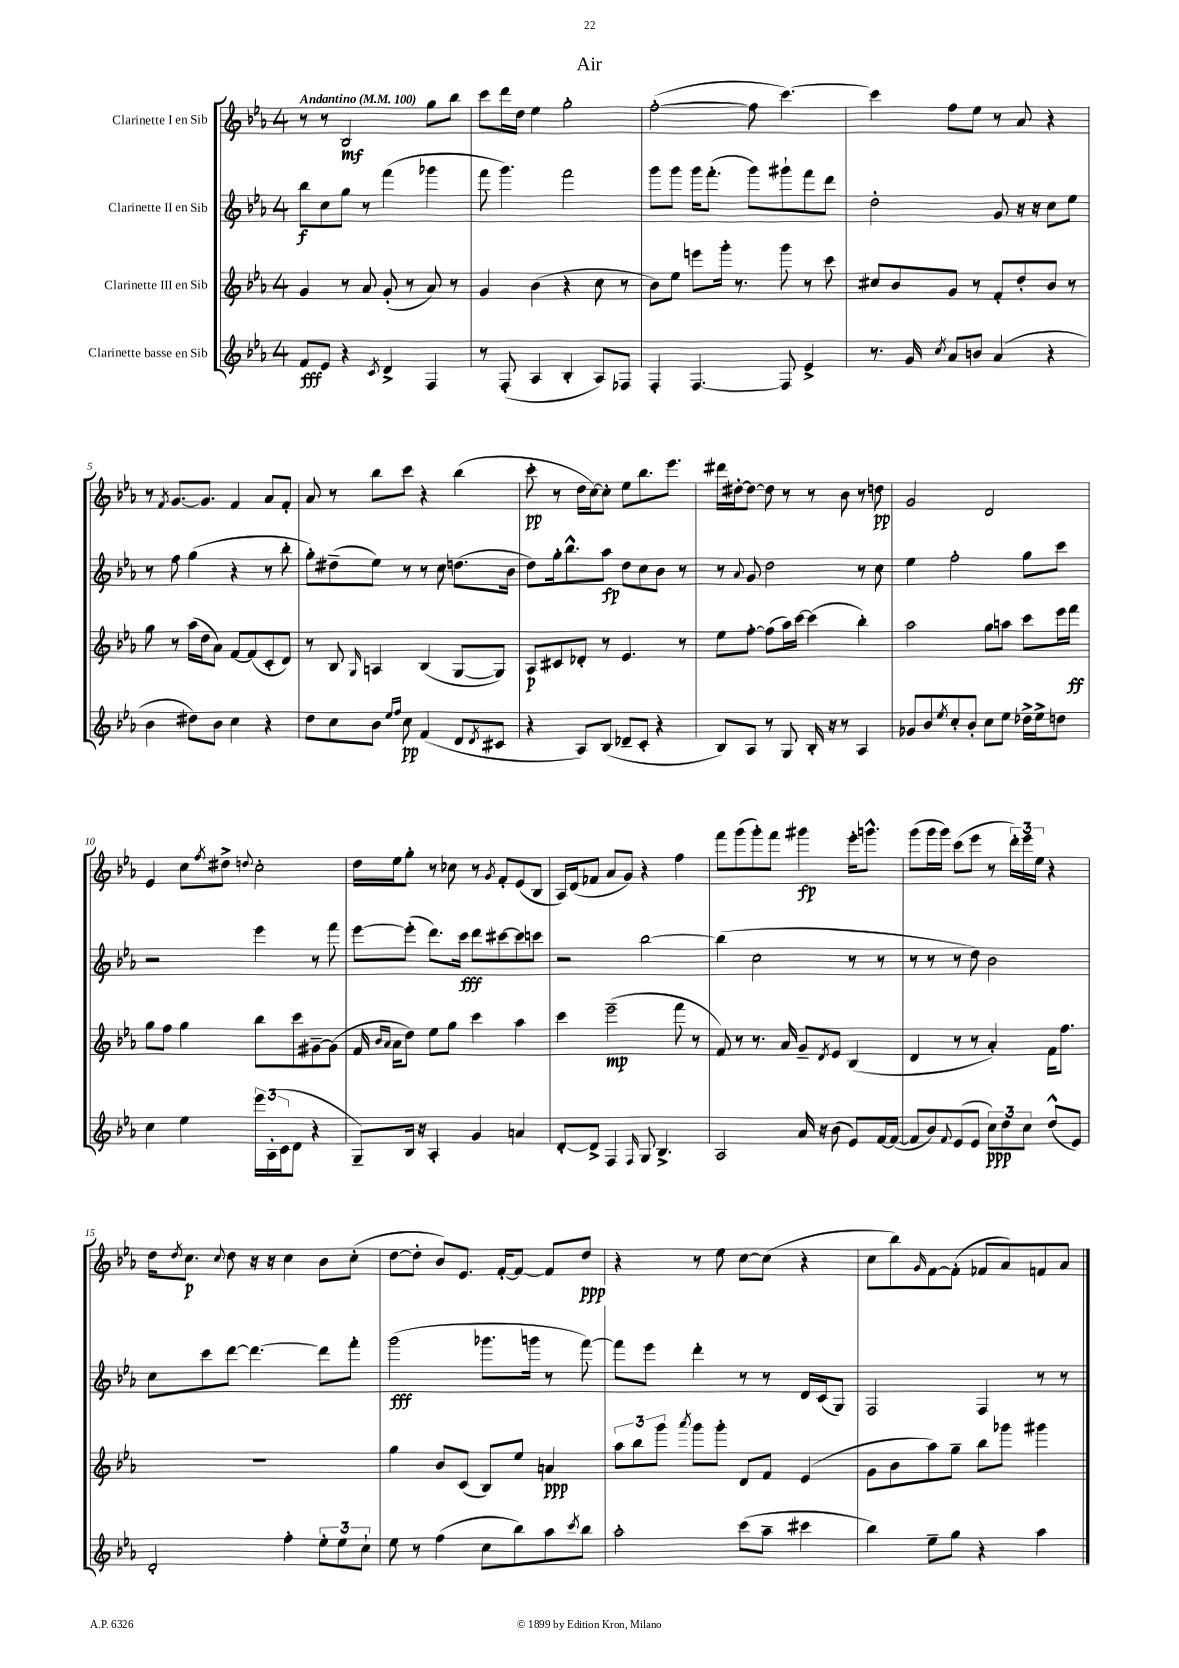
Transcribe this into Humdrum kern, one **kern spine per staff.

**kern	**dynam	**kern	**dynam	**kern	**dynam	**kern	**dynam
*part4	*part4	*part3	*part3	*part2	*part2	*part1	*part1
*staff4	*staff4	*staff3	*staff3	*staff2	*staff2	*staff1	*staff1
*I"Clarinette basse en Sib	*	*I"Clarinette III en Sib	*	*I"Clarinette II en Sib	*	*I"Clarinette I en Sib	*
*clefG2	*	*clefG2	*	*clefG2	*	*clefG2	*
*k[b-e-a-]	*	*k[b-e-a-]	*	*k[b-e-a-]	*	*k[b-e-a-]	*
*M4/4	*	*M4/4	*	*M4/4	*	*M4/4	*
*MM100	*	*MM100	*	*MM100	*	*MM100	*
=1	=1	=1	=1	=1	=1	=1	=1
!	!	!	!	!	!	!LO:TX:a:B:t=Andantino	!
8f/L	fff	4g/	.	8bb-\L	f	8r	.
8e-/J	.	.	.	8cc\	.	8r	.
4r	.	8r	.	8gg\J	.	2B-/	mf
.	.	8a-/	.	8r	.	.	.
8qc/	.	.	.	.	.	.	.
4d^/	.	(8g'/	.	(4fff\	.	.	.
.	.	8r	.	.	.	.	.
4F/	.	8a-/)	.	4ggg-X\	.	8gg\L	.
.	.	8r	.	.	.	8bb-\J	.
=2	=2	=2	=2	=2	=2	=2	=2
8r	.	4g/	.	8fff\	.	8ccc\L	.
(8F'/	.	.	.	4.ggg\)	.	16ddd\L	.
.	.	.	.	.	.	16dd\JJ	.
4A-/	.	(4b-\	.	.	.	4ee-\	.
4B-'/	.	4r	.	2fff\	.	2gg'\	.
8A-/L)	.	8cc\	.	.	.	.	.
8F-X/J	.	8r	.	.	.	.	.
=3	=3	=3	=3	=3	=3	=3	=3
4F'/	.	8b-\L)	.	8ggg\L	.	([2ff'\	.
.	.	8ee-\J	.	8ggg\J	.	.	.
[4.F/	.	8eeen\L	.	16ggg\KL	.	.	.
.	.	.	.	(8.fff'\J	.	.	.
.	.	16ggg'\Jk	.	.	.	.	.
.	.	8.r	.	.	.	.	.
.	.	.	.	8ggg\L)	.	8ff\]	.
8F/]	.	8ggg\	.	8ggg#X`\	.	[4.ccc\)	.
4e-^/	.	8r	.	8fff\	.	.	.
.	.	8ccc\	.	8ddd\J	.	.	.
=4	=4	=4	=4	=4	=4	=4	=4
8.r	.	8cc#X/L	.	2dd'\	.	4ccc\]	.
.	.	8b-/	.	.	.	.	.
16g/	.	.	.	.	.	.	.
8qcc/	.	.	.	.	.	.	.
8a-/L	.	8g/J	.	.	.	8ff\L	.
8bn/J	.	8r	.	.	.	8ee-\J	.
(4a-/	.	8f'/L	.	8g/	.	8r	.
.	.	8dd'/	.	16r	.	8a-/	.
.	.	.	.	16r	.	.	.
4r	.	8b-/J	.	8cc\L	.	4r	.
.	.	8r	.	8ee-\J	.	.	.
!!LO:LB:g=z
=5	=5	=5	=5	=5	=5	=5	=5
4b-\	.	8gg\	.	8r	.	8r	.
.	.	.	.	.	.	8qf/	.
.	.	8r	.	8ff\	.	[8.g/L	.
8dd#X\L)	.	(16aa-\LL	.	(4gg\	.	.	.
.	.	16dd\J	.	.	.	8.g/J]	.
8b-\J	.	8a-\J)	.	.	.	.	.
4cc\	.	[8f/L	.	4r	.	4f/	.
.	.	(8f/]	.	.	.	.	.
4r	.	8c'/	.	8r	.	8a-/L	.
.	.	8d/J)	.	8bb-'\	.	8f'/J	.
=6	=6	=6	=6	=6	=6	=6	=6
8dd\L	.	8r	.	8gg'\L)	.	8a-/	.
8cc\	.	8B-/	.	(8dd#X~\	.	8r	.
.	.	16qqG/	.	.	.	.	.
8b-\J	.	4An/	.	8ee-\J)	.	8bb-\L	.
16qqee-/LL	.	.	.	.	.	.	.
16qqff/JJ	.	.	.	.	.	.	.
8cc\	pp	.	.	8r	.	8ccc\J	.
(4f/	.	(4B-/	.	8r	.	4r	.
.	.	.	.	8cc\	.	.	.
8d/L	.	[8G/L	.	(8.ddn\L	.	(4bb-\	.
8qd/	.	.	.	.	.	.	.
8c#X/J	.	8G/J])	.	.	.	.	.
.	.	.	.	16b-\Jk	.	.	.
=7	=7	=7	=7	=7	=7	=7	=7
4r	.	8A-/L	p	8dd\L)	.	8ccc'\	pp
.	.	8c#X/	.	16gg'\k	.	8r	.
.	.	.	.	8.bb-^^\	.	.	.
8A-/L)	.	8d-X'/J	.	.	.	16dd\LL	.
.	.	.	.	.	.	[16cc\J)	.
(8B-/J	.	8r	.	8aa-\J	fp	8cc'\J]	.
8d-X~/L	.	4.e-/	.	8dd\L	.	8ee-\L	.
8c'/J	.	.	.	8cc\	.	8.bb-\	.
4r	.	.	.	8b-\J	.	.	.
.	.	.	.	.	.	8.eee-\J	.
.	.	8r	.	8r	.	.	.
=8	=8	=8	=8	=8	=8	=8	=8
8B-/L)	.	8ee-\L	.	8r	.	16ddd#X\LL	.
.	.	.	.	.	.	[16dd#X'\J	.
.	.	.	.	8qqa-/	.	.	.
8A-/J	.	[8ff'\J	.	8g/	.	8dd#\J_	.
8r	.	(8ff\L]	.	2dd\	.	8dd#\]	.
8G/	.	16aa-\L)	.	.	.	8r	.
.	.	[16ccc\JJ	.	.	.	.	.
16B-'/	.	(4ccc\]	.	.	.	8r	.
16r	.	.	.	.	.	.	.
8r	.	.	.	.	.	8b-\	.
4A-/	.	4bb-'\)	.	8r	.	8r	.
.	.	.	.	8cc\	.	8ddn\	pp
=9	=9	=9	=9	=9	=9	=9	=9
8g-X/L	.	2aa-\	.	4ee-\	.	2g/	.
8b-/	.	.	.	.	.	.	.
8qee-/	.	.	.	.	.	.	.
8cc'/	.	.	.	2ff'\	.	.	.
8b-'/J	.	.	.	.	.	.	.
8cc\L	.	8gg\L	.	.	.	2d/	.
8ee-\J	.	8aan\J	.	.	.	.	.
16dd-X^\LL	.	8ccc\L	.	8gg\L	.	.	.
16ee-^\J	.	.	.	.	.	.	.
8ddn\J	.	16eee-\L	.	8ccc\J	.	.	.
.	.	16fff\JJ	ff	.	.	.	.
!!LO:LB:g=z
=10	=10	=10	=10	=10	=10	=10	=10
4cc\	.	8gg\L	.	2r	.	4e-/	.
.	.	8ff\J	.	.	.	.	.
4ee-\	.	4gg\	.	.	.	8cc\L	.
.	.	.	.	.	.	8qff/	.
.	.	.	.	.	.	8dd#X^\J	.
.	.	.	.	.	.	8qqddn/	.
24eee-\LL	.	8bb-\L	.	4eee-\	.	2cc'\	.
(24A-'\	.	.	.	.	.	.	.
24c\J	.	.	.	.	.	.	.
8d\J	.	8ccc\	.	.	.	.	.
4r	.	[8g#X~\	.	8r	.	.	.
.	.	(8g#\J]	.	8fff\	.	.	.
=11	=11	=11	=11	=11	=11	=11	=11
8G~/L)	.	16f/	.	[8eee-\L	.	16dd\LL	.
.	.	16qqb-/LL	.	.	.	.	.
.	.	16qqa-/JJ	.	.	.	.	.
.	.	16a-\KL	.	.	.	16ee-\J	.
16B-/Jk	.	8dd\J)	.	(8eee-'\J]	.	8gg'\J	.
16r	.	.	.	.	.	.	.
4A-'/	.	8ee-\L	.	8.ddd\L)	.	8r	.
.	.	8gg\J	.	.	.	8cc-X\	.
.	.	.	.	16ccc\Jk	fff	.	.
4g/	.	4ccc\	.	8ddd\L	.	8r	.
.	.	.	.	.	.	8qg/	.
.	.	.	.	[8ccc#X\	.	8f'/L	.
4an/	.	4aa-\	.	8ccc#\]	.	(8e-/	.
.	.	.	.	8cccn\J	.	8B-/J	.
=12	=12	=12	=12	=12	=12	=12	=12
[8d'/L	.	4ccc\	.	2r	.	16A-/LL)	.
.	.	.	.	.	.	(16d/J	.
8d^/J]	.	.	.	.	.	8f-X/J	.
4F/	.	(2eee-~\	mp	.	.	8a-/L	.
.	.	.	.	.	.	8g/J)	.
16qqF/	.	.	.	.	.	.	.
8G/	.	.	.	[2bb-\	.	4r	.
4.B-^/	.	.	.	.	.	.	.
.	.	8fff\	.	.	.	4ff\	.
.	.	8r	.	.	.	.	.
=13	=13	=13	=13	=13	=13	=13	=13
2A-/	.	8f/)	.	(4bb-\]	.	8fff\L	.
.	.	8r	.	.	.	(8ggg\	.
.	.	8.r	.	2cc\	.	8ggg'\)	.
.	.	.	.	.	.	8fff\J	.
.	.	16a-/	.	.	.	.	.
16a-/	.	8g~/L	.	.	.	4ggg#X\	fp
16r	.	.	.	.	.	.	.
.	.	8qd/	.	.	.	.	.
(8b-\	.	8e-/J	.	.	.	.	.
8e-/L)	.	(4B-/	.	8r	.	16eee-'\KL	.
.	.	.	.	.	.	8.gggn^^\J	.
[16f/L	.	.	.	8r	.	.	.
(16f/JJ_	.	.	.	.	.	.	.
=14	=14	=14	=14	=14	=14	=14	=14
8f/L]	.	4d/	.	8r	.	(8ggg\L	.
8b-/)	.	.	.	8r	.	16ggg\L	.
.	.	.	.	.	.	16ggg\JJ)	.
8qqf/	.	.	.	.	.	.	.
(8e-/	.	8r	.	8r	.	(8ccc\L	.
8e-/J	.	8r	.	8dd\)	.	8eee-\J	.
12cc\L)	ppp	4a-'/)	.	2b-\	.	8r	.
12dd\	.	.	.	.	.	.	.
.	.	.	.	.	.	24ddd'\LL)	.
12cc\J	.	.	.	.	.	24eee-\	.
.	.	.	.	.	.	24ee-\JJ	.
(8dd^^/L	.	16f\KL	.	.	.	4r	.
.	.	8.ff\J	.	.	.	.	.
8e-/J)	.	.	.	.	.	.	.
!!LO:LB:g=z
=15	=15	=15	=15	=15	=15	=15	=15
2d'/	.	1r	.	8cc\L	.	16dd\KL	.
.	.	.	.	.	.	8qdd/	.
.	.	.	.	.	.	8.cc\J	p
.	.	.	.	8ccc\	.	.	.
.	.	.	.	.	.	8qqcc/	.
.	.	.	.	[8ddd\J	.	8dd\	.
.	.	.	.	4.ddd\_	.	16r	.
.	.	.	.	.	.	16r	.
4ff'\	.	.	.	.	.	4cc\	.
12ee-'\L	.	.	.	8ddd\L]	.	8b-\L	.
12ee-\	.	.	.	.	.	.	.
.	.	.	.	8fff'\J	.	(8cc'\J	.
12cc`\J	.	.	.	.	.	.	.
=16	=16	=16	=16	=16	=16	=16	=16
8ee-\	.	4gg\	.	(2ggg\	fff	[8dd\L	.
8r	.	.	.	.	.	8dd'\J]	.
(4ff\	.	8b-/L	.	.	.	8b-/L)	.
.	.	(8c/J	.	.	.	8.e-/J	.
8cc\L	.	8B-/L)	.	8.ggg-X\L	.	.	.
.	.	.	.	.	.	[16f'/KL	.
8bb-\)	.	8ee-/J	.	.	.	8f/J_	.
.	.	.	.	16gggn\Jk	.	.	.
8aa-\	.	4an/	ppp	8r	.	8f/L]	.
8qccc/	.	.	.	.	.	.	.
8bb-\J	.	.	.	[8fff\)	.	8dd/J	ppp
=17	=17	=17	=17	=17	=17	=17	=17
2aa-'\	.	12aa-\L	.	8fff\L]	.	4r	.
.	.	12bb-\	.	.	.	.	.
.	.	.	.	8eee-\J	.	.	.
.	.	12ggg\J	.	.	.	.	.
.	.	8qaaa-/	.	.	.	.	.
.	.	8ggg\L	.	4ddd'\	.	8r	.
.	.	8ggg'\J	.	.	.	8ee-\	.
(8ccc\L	.	8d/L	.	8r	.	[8cc\L	.
8aa-~\J	.	8f/J	.	8r	.	(8cc\J]	.
4ccc#X\	.	(4e-/	.	16d/LL	.	4r	.
.	.	.	.	(16c/J	.	.	.
.	.	.	.	8G/J)	.	.	.
=18	=18	=18	=18	=18	=18	=18	=18
4bb-\)	.	8g\L	.	2F/	.	8cc\L	.
.	.	8b-\	.	.	.	8bb-\)	.
.	.	.	.	.	.	16qqg/	.
8ee-~\L	.	8aa-\)	.	.	.	[8f\	.
8gg\J	.	8gg~\J	.	.	.	(8f'\J]	.
4r	.	8bb-\L	.	4F/	.	8f-X/L	.
.	.	8ggg-X\J	.	.	.	8a-/)	.
4aa-\	.	4ggg#X\	.	8r	.	8fn/	.
.	.	.	.	8r	.	8a-/J	.
==	==	==	==	==	==	==	==
*-	*-	*-	*-	*-	*-	*-	*-
